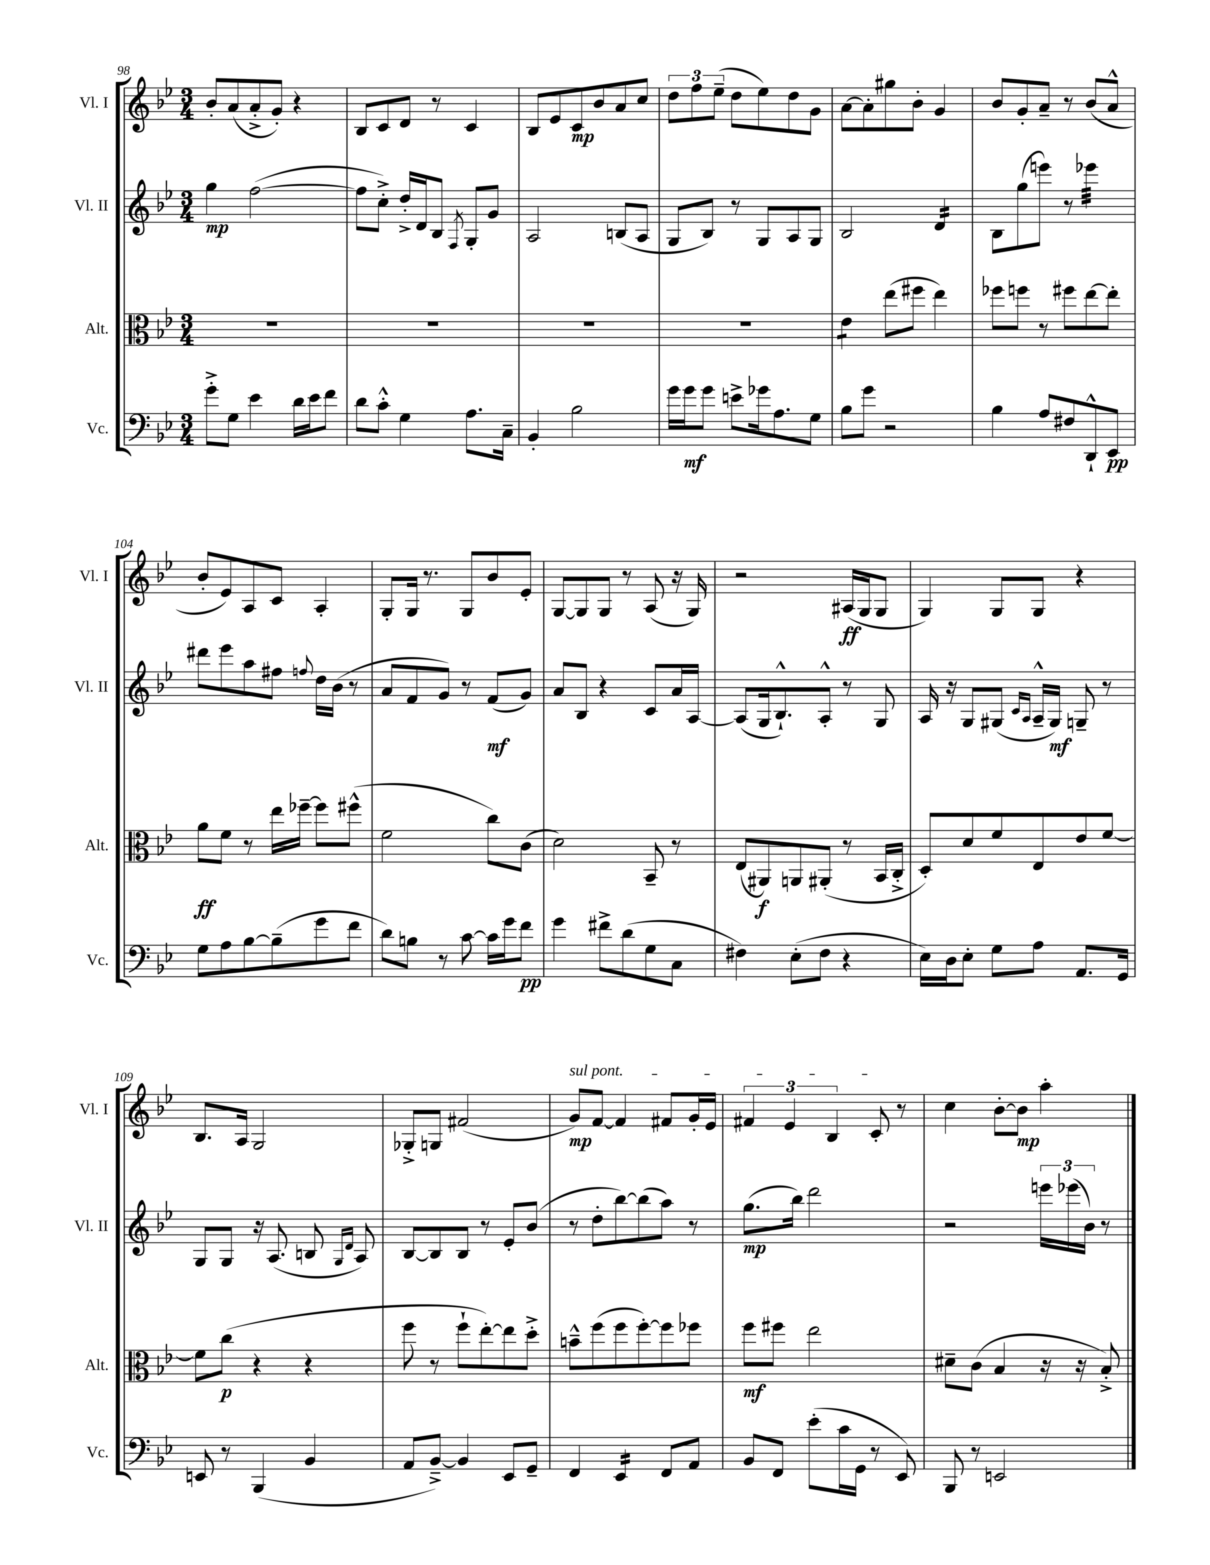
<<
\new StaffGroup <<
\new Staff = "s0" \with { instrumentName = "Vl. I" shortInstrumentName = "Vl. I" } {
    \clef treble \key bes \major \numericTimeSignature \time 3/4
    bes'8-. a'8( a'8-.-> g'8-.) r4 |
    bes8 c'8 d'8 r8 c'4 |
    bes8 ees'8 c'8\mp bes'8 a'8 c''8 |
    \tuplet 3/2 { d''8 f''8 ees''8--( } d''8 ees''8) d''8 g'8 |
    a'8~ a'8-. gis''8 bes'8-. g'4 |
    bes'8 g'8-. a'8-- r8 bes'8( a'8-^ |
    bes'8-. ees'8) a8 c'8 a4-. |
    g8-. g16 r8. g8 bes'8 ees'8-. |
    g8~ g8 g8 r8 a8( r16 g16) |
    r2 ais16\ff( g16 g8 |
    g4) g8 g8 r4 |
    bes8. a16 g2 |
    ges8-.-> g8 fis'2( |
    \once \override TextSpanner.bound-details.left.text = \markup { \italic "sul pont." } g'8\mp\startTextSpan) f'8~ f'4 fis'8 g'16-. ees'16 |
    \tuplet 3/2 { fis'4 ees'4 bes4 } c'8-.\stopTextSpan r8 |
    c''4 bes'8~-. bes'8\mp a''4-. \bar "|." |
}
\new Staff = "s1" \with { instrumentName = "Vl. II" shortInstrumentName = "Vl. II" } {
    \clef treble \key bes \major \numericTimeSignature \time 3/4
    g''4\mp f''2~( |
    f''8 c''8-.->) d''16-.-> d'16 bes8 \acciaccatura { f8 } g8-. g'8 |
    a2 b8( a8 |
    g8 bes8) r8 g8 a8 g8 |
    bes2 d'4:16 |
    bes8 g''8( e'''8) r8 ees'''4:32 |
    dis'''8 ees'''8 a''8 fis''8 \appoggiatura { f''8 } d''16 bes'16( r8 |
    a'8 f'8 g'8) r8 f'8\mf( g'8) |
    a'8 bes8 r4 c'8 a'16 a16~ |
    a8( g16 bes8.-!-^) a8-.-^ r8 g8 |
    a16 r16 g8 gis8( \grace { c'16 a16 } a16---^ gis16\mf) g8-- r8 |
    g8 g8 r16 a8.( b8 \grace { g16 d'16 } a8) |
    bes8~ bes8 bes8 r8 ees'8-. bes'8( |
    r8 d''8-. bes''8~) bes''8( a''8) r8 |
    g''8.\mp( bes''16) d'''2 |
    r2 \tuplet 3/2 { e'''16 ees'''16( bes'16) } r8 \bar "|." |
}
\new Staff = "s2" \with { instrumentName = "Alt." shortInstrumentName = "Alt." } {
    \clef alto \key bes \major \numericTimeSignature \time 3/4
    R2. |
    R2. |
    R2. |
    R2. |
    ees'4:8 ees''8( fis''8 ees''4) |
    fes''8 f''8 r8 fis''8 ees''8~ ees''8-. |
    a'8\ff f'8 r8 ees''16 fes''16~-- fes''8 fis''8-^( |
    f'2 c''8) c'8( |
    d'2) bes,8-- r8 |
    ees8( ais,8\f) a,8 ais,8-.( r8 bes,16 c16-.-> |
    d8-.) d'8 f'8 ees8 ees'8 f'8~ |
    f'8 c''8\p( r4 r4 |
    f''8 r8 f''8-! ees''8~-.) ees''8 d''8-.-> |
    b'8---^ f''8( f''8 f''8~-.) f''8 fes''8 |
    f''8\mf fis''8 ees''2 |
    dis'8-- c'8( bes4 r16 r16 bes8-.->) \bar "|." |
}
\new Staff = "s3" \with { instrumentName = "Vc." shortInstrumentName = "Vc." } {
    \clef bass \key bes \major \numericTimeSignature \time 3/4
    g'8-.-> g8 ees'4 d'16 ees'16 f'8 |
    d'8 c'8-.-^ g4 a8. c16-- |
    bes,4-. bes2 |
    g'16 g'16\mf g'8 e'8-> ges'16 a8. g8 |
    bes8 g'8 r2 |
    bes4 a8 fis8 d,8-!-^ ees,8\pp |
    g8 a8 bes8~ bes8--( g'8 f'8 |
    d'8) b8 r8 c'8~ c'16 g'16 f'8\pp |
    g'4 fis'8-> d'8( g8 c8 |
    fis4) ees8-.( fis8 r4 |
    ees16) d16 ees8-. g8 a8 a,8. g,16 |
    e,8 r8 bes,,4( bes,4 |
    a,8 bes,8~--->) bes,4 ees,8 g,8-- |
    f,4 ees,4:16 f,8 a,8 |
    bes,8 f,8 ees'8-.( c'16 g,16 r8 ees,8) |
    bes,,8 r8 e,2 \bar "|." |
}
>>
>>
\layout { \context { \Score currentBarNumber = #98 } }
